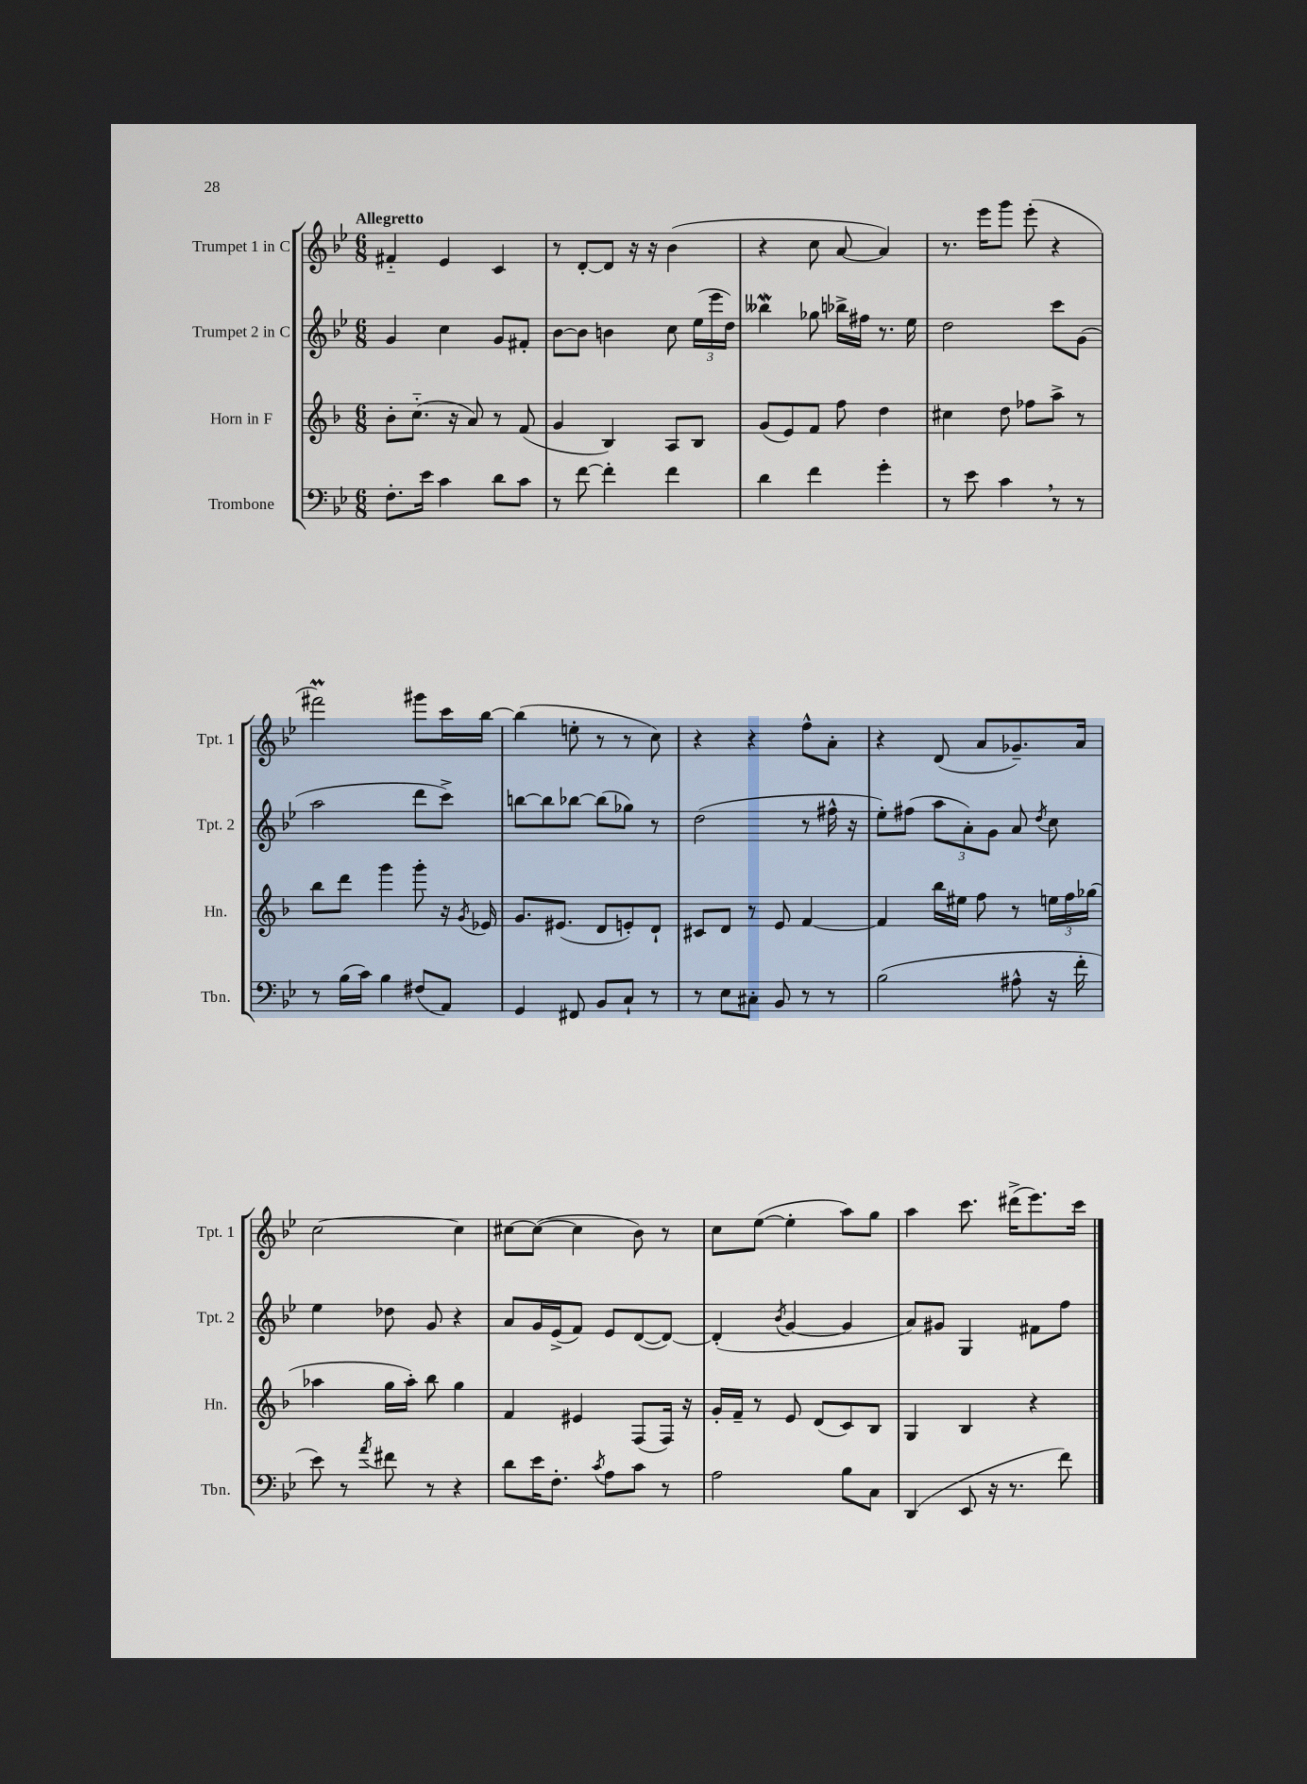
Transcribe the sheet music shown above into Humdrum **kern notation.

**kern	**kern	**kern	**kern
*staff4	*staff3	*staff2	*staff1
*clefF4	*clefG2	*clefG2	*clefG2
*k[b-e-]	*k[b-]	*k[b-e-]	*k[b-e-]
*M6/8	*M6/8	*M6/8	*M6/8
8.F'	8b-'	4g	4f#'~
.	(8.cc'~	.	.
16e-	.	.	.
4c	.	4cc	4e-
.	16r	.	.
.	8a)	.	.
8d	8r	8g	4c
8c	(8f	8f#'	.
=	=	=	=
8r	4g	[8b-	8r
[8f	.	8b-]	[8d'
4f']	4B-)	4b	8d]
.	.	.	16r
.	.	.	16r
4f	8A	8cc	(4b-
.	8B-	(24ee-	.
.	.	24eee-	.
.	.	24dd)	.
=	=	=	=
4d	(8g	4bb--	4r
.	8e)	.	.
4f	8f	8gg-	8cc
.	8ff	16bb-^	[8a
.	.	16ff#	.
4g'	4dd	8.r	4a])
.	.	16ee-	.
=	=	=	=
8r	4cc#	2dd	8.r
8e-	.	.	.
.	.	.	16eee-
4c	8dd	.	8ggg
.	8ff-	.	(8eee-'
8r	8aa^	8ccc	4r
8r	8r	(8g	.
=	=	=	=
8r	8bb-	2aa	2fff#)
(16B-	8ddd	.	.
16c)	.	.	.
4B-	4ggg	.	.
(8F#	8ggg'	8ddd	8ggg#
8AA)	16r	8ccc^)	16ccc
.	8qg	.	.
.	16e-	.	[16bb-
=	=	=	=
4GG	8.g	[8bb	(4bb-]
.	.	8bb]	.
.	(8.e#	.	.
8FF#	.	[8bb-	8ee'
8BB-	8d	(8bb-]	8r
8C`	8e')	8gg-)	8r
8r	8d`	8r	8cc)
=	=	=	=
8r	8c#	(2dd	4r
8E-	8d	.	.
8C#'	8r	.	4r
8BB-	8e	.	.
8r	[4f	8r	8ff^^
8r	.	16ff#^^	8a'
.	.	16r	.
=	=	=	=
(2B-	4f]	8ee-')	4r
.	.	(8ff#	.
.	16bb-	12aa	(8d
.	16ee#	.	.
.	.	12a')	.
.	8ff	.	8a
.	.	12g	.
8A#^^	8r	8a	8.g-~)
.	.	8qdd	.
16r	24ee	8cc	.
.	24ff	.	.
16f'	.	.	16a
.	(24gg-	.	.
=	=	=	=
8e-)	4aa-	4ee-	[2cc
8r	.	.	.
8qa	.	.	.
8f#	16gg	8dd-	.
.	16aa-')	.	.
8r	8bb-	8g	.
4r	4gg	4r	4cc]
=	=	=	=
8d	4f	8a	[8cc#
16e-	.	16g	(8cc#_
8.F'	.	(16e-^	.
.	4e#	8f)	4cc#]
8qc	.	.	.
8A	.	8e-	.
8c	(8F	([8d	8b-)
8r	16F)	8d_)	8r
.	16r	.	.
=	=	=	=
2A	16g'	(4d']	8cc
.	16f~	.	.
.	8r	.	([8ee-
.	.	8qb-	.
.	8e	[4g	4ee-']
.	(8d	.	.
8B-	8c)	4g]	8aa)
8C	8B-	.	8gg
=	=	=	=
(4DD	4G	8a)	4aa
.	.	8g#	.
8EE-	4B-	4G	8.ccc
16r	.	.	.
8.r	.	.	(16ddd#^
.	4r	8f#	8.eee-)
8f)	.	8ff	.
.	.	.	16ccc
==	==	==	==
*-	*-	*-	*-
